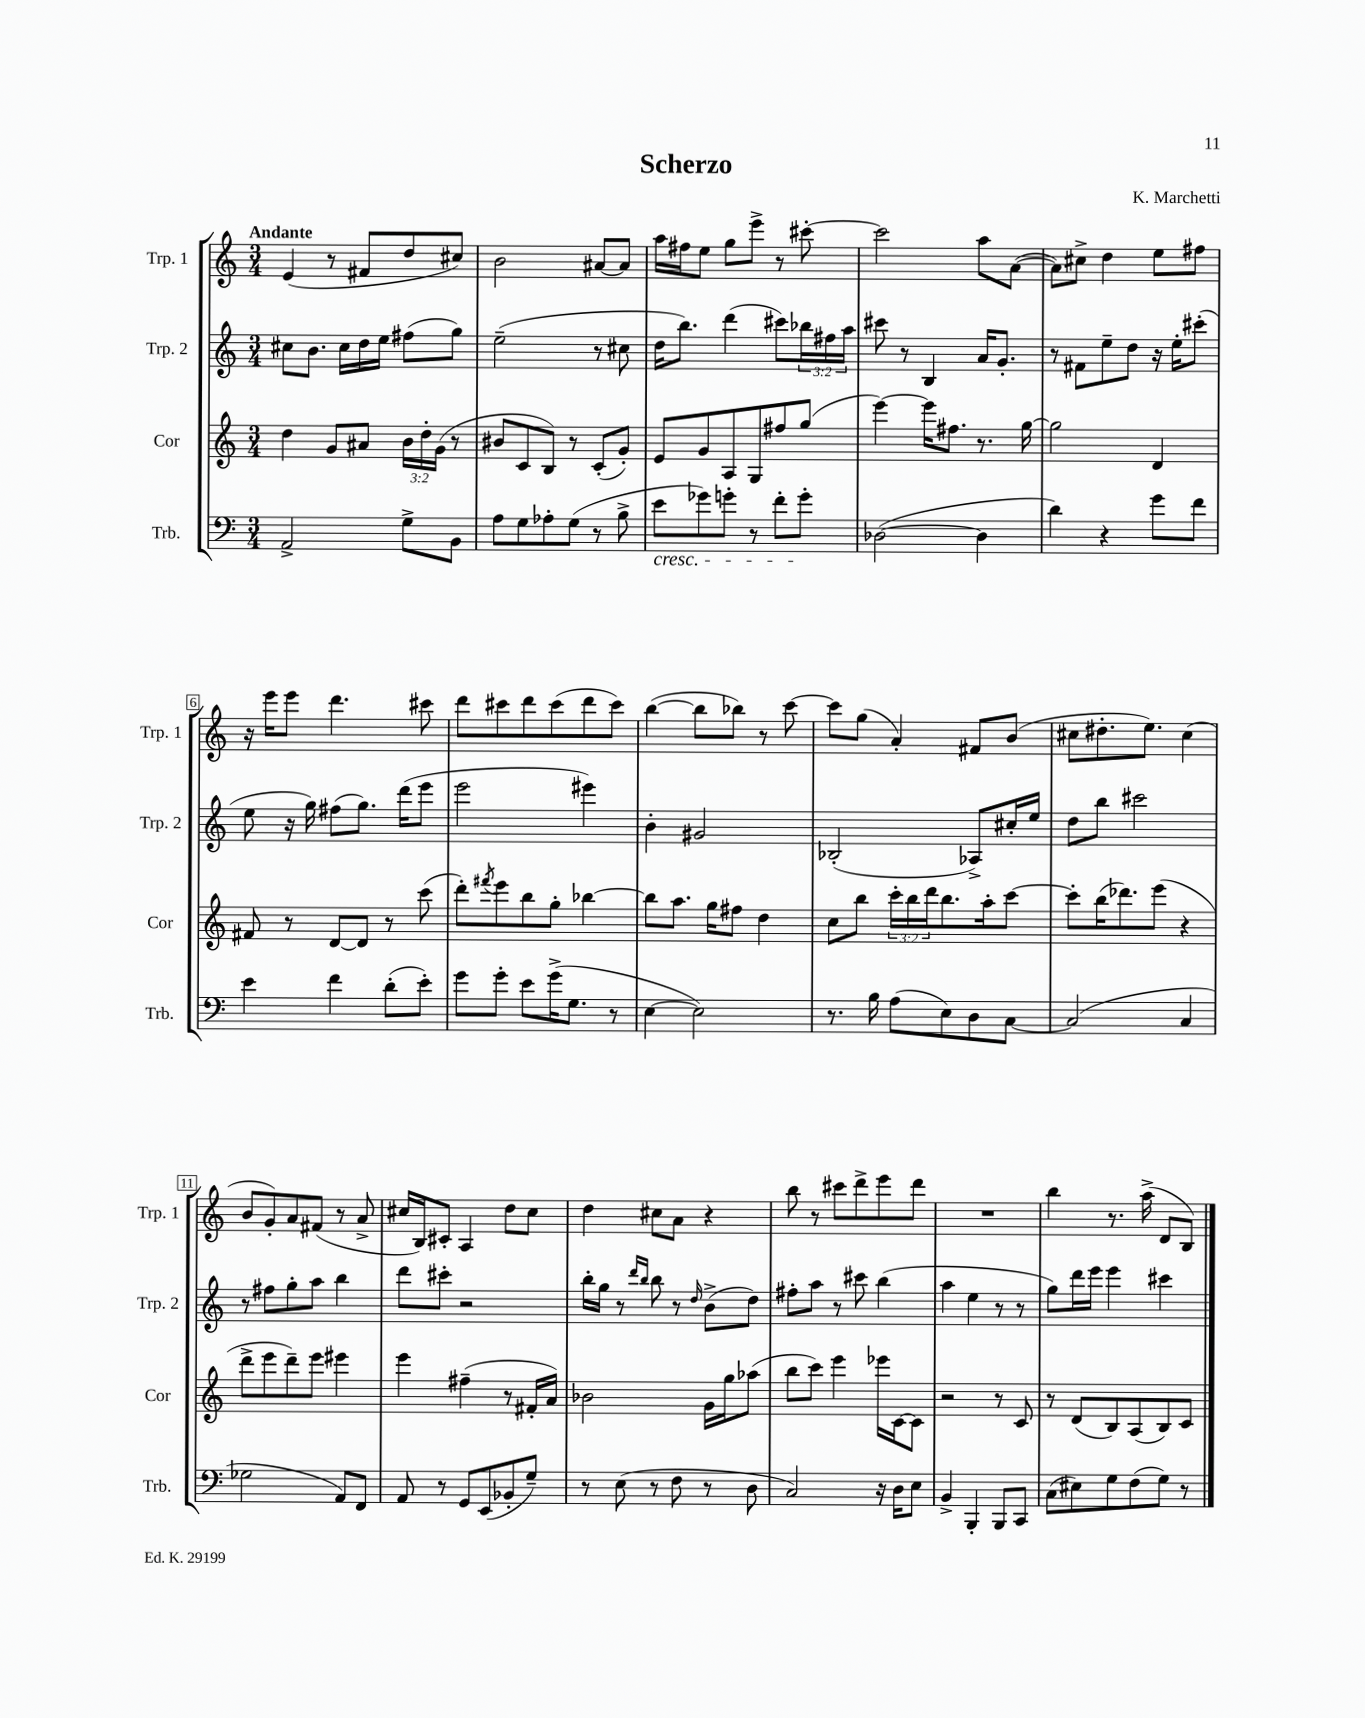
\header { title = "Scherzo" composer = "K. Marchetti" }
<<
\new StaffGroup <<
\new Staff = "s0" \with { instrumentName = "Trp. 1" shortInstrumentName = "Trp. 1" } {
    \clef treble \key c \major \numericTimeSignature \time 3/4 \tempo "Andante"
    e'4( r8 fis'8 d''8 cis''8) |
    b'2 ais'8~ ais'8 |
    a''16 fis''16 e''8 g''8 e'''8-> r8 cis'''8~-. |
    cis'''2 a''8 a'8~( |
    a'8) cis''8-> d''4 e''8 fis''8 |
    r16 e'''16 e'''8 d'''4. cis'''8 |
    d'''8 cis'''8 d'''8 cis'''8( d'''8 cis'''8) |
    b''4~( b''8 bes''8) r8 c'''8~ |
    c'''8 g''8( a'4-.) fis'8 b'8( |
    cis''8 dis''8.-. e''8.) cis''4( |
    b'8 g'8-.) a'8 fis'8( r8 a'8-> |
    cis''16 b16) cis'8-. a4 d''8 cis''8 |
    d''4 cis''8 a'8 r4 |
    b''8 r8 cis'''8 d'''8-> e'''8 d'''8 |
    R2. |
    b''4 r8. a''16->( d'8 b8) \bar "|." |
}
\new Staff = "s1" \with { instrumentName = "Trp. 2" shortInstrumentName = "Trp. 2" } {
    \clef treble \key c \major \numericTimeSignature \time 3/4 \override Staff.TupletNumber.text = #tuplet-number::calc-fraction-text
    cis''8 b'8. cis''16 d''16 e''16 fis''8( g''8) |
    e''2--( r8 cis''8 |
    d''16 b''8.) d'''4( cis'''8) \tuplet 3/2 { bes''16 fis''16 a''16 } |
    cis'''8 r8 b4 a'16 g'8.-. |
    r8 fis'8 e''8-- d''8 r16 e''16-. cis'''8-.( |
    e''8 r16 g''16) fis''8( g''8.) d'''16( e'''8 |
    e'''2 eis'''4) |
    b'4-. gis'2 |
    bes2-.( aes8->) cis''16-. e''16 |
    d''8 b''8 cis'''2 |
    r8 fis''8 g''8-. a''8 b''4 |
    d'''8 cis'''8-. r2 |
    b''16-. g''16 r8 \grace { d'''16 b''16 } b''8 r8 \grace { d''16 } b'8->( d''8) |
    fis''8-. a''8 r8 cis'''8 b''4( |
    a''4 e''4 r8 r8 |
    g''8) d'''16 e'''16 e'''4 cis'''4 \bar "|." |
}
\new Staff = "s2" \with { instrumentName = "Cor" shortInstrumentName = "Cor" } {
    \clef treble \key c \major \numericTimeSignature \time 3/4 \override Staff.TupletNumber.text = #tuplet-number::calc-fraction-text
    d''4 g'8 ais'8 \tuplet 3/2 { b'16 d''16-. g'16( } r8 |
    bis'8 c'8 b8) r8 c'8-.( g'8-.) |
    e'8 g'8 a8 g8 fis''8 g''8( |
    e'''4~) e'''16 fis''8. r8. g''16~ |
    g''2 d'4 |
    fis'8 r8 d'8~ d'8 r8 c'''8( |
    d'''8-.) \acciaccatura { fis'''8 } e'''8 b''8 g''8-. bes''4~ |
    bes''8 a''8. g''16 fis''8 d''4 |
    c''8 b''8 \tuplet 3/2 { c'''16-. b''16 d'''16 } b''8. a''16-. c'''8~ |
    c'''8-. b''16( des'''8.) e'''8( r4 |
    d'''8-> e'''8 d'''8--) e'''8 eis'''4 |
    e'''4 fis''4--( r8 fis'16-. a'16) |
    bes'2 g'16 g''16 aes''8( |
    b''8 c'''8) e'''4 ees'''16 c'16~ c'8 |
    r2 r8 c'8 |
    r8 d'8( b8) a8( b8) c'8 \bar "|." |
}
\new Staff = "s3" \with { instrumentName = "Trb." shortInstrumentName = "Trb." } {
    \clef bass \key c \major \numericTimeSignature \time 3/4
    a,2-> g8-> b,8 |
    a8 g8 aes8-. g8( r8 b8-> |
    e'8\cresc ges'8) g'8-. r8 f'8-. g'8-.\! |
    des2~( des4 |
    d'4) r4 g'8 f'8 |
    e'4 f'4 d'8-.( e'8-.) |
    g'8 g'8-. e'8 g'16->( g8. r8 |
    e4~ e2) |
    r8. b16 a8( e8) d8 c8~ |
    c2( c4 |
    ges2 a,8) f,8 |
    a,8 r8 g,8 e,8( bes,8-. g8--) |
    r8 e8( r8 f8 r8 d8 |
    c2) r16 d16 e8 |
    b,4-> b,,4-. b,,8 c,8 |
    c8( eis8) g8 f8( g8) r8 \bar "|." |
}
>>
>>
\layout { \context { \Score \override BarNumber.stencil = #(make-stencil-boxer 0.1 0.3 ly:text-interface::print) } }
